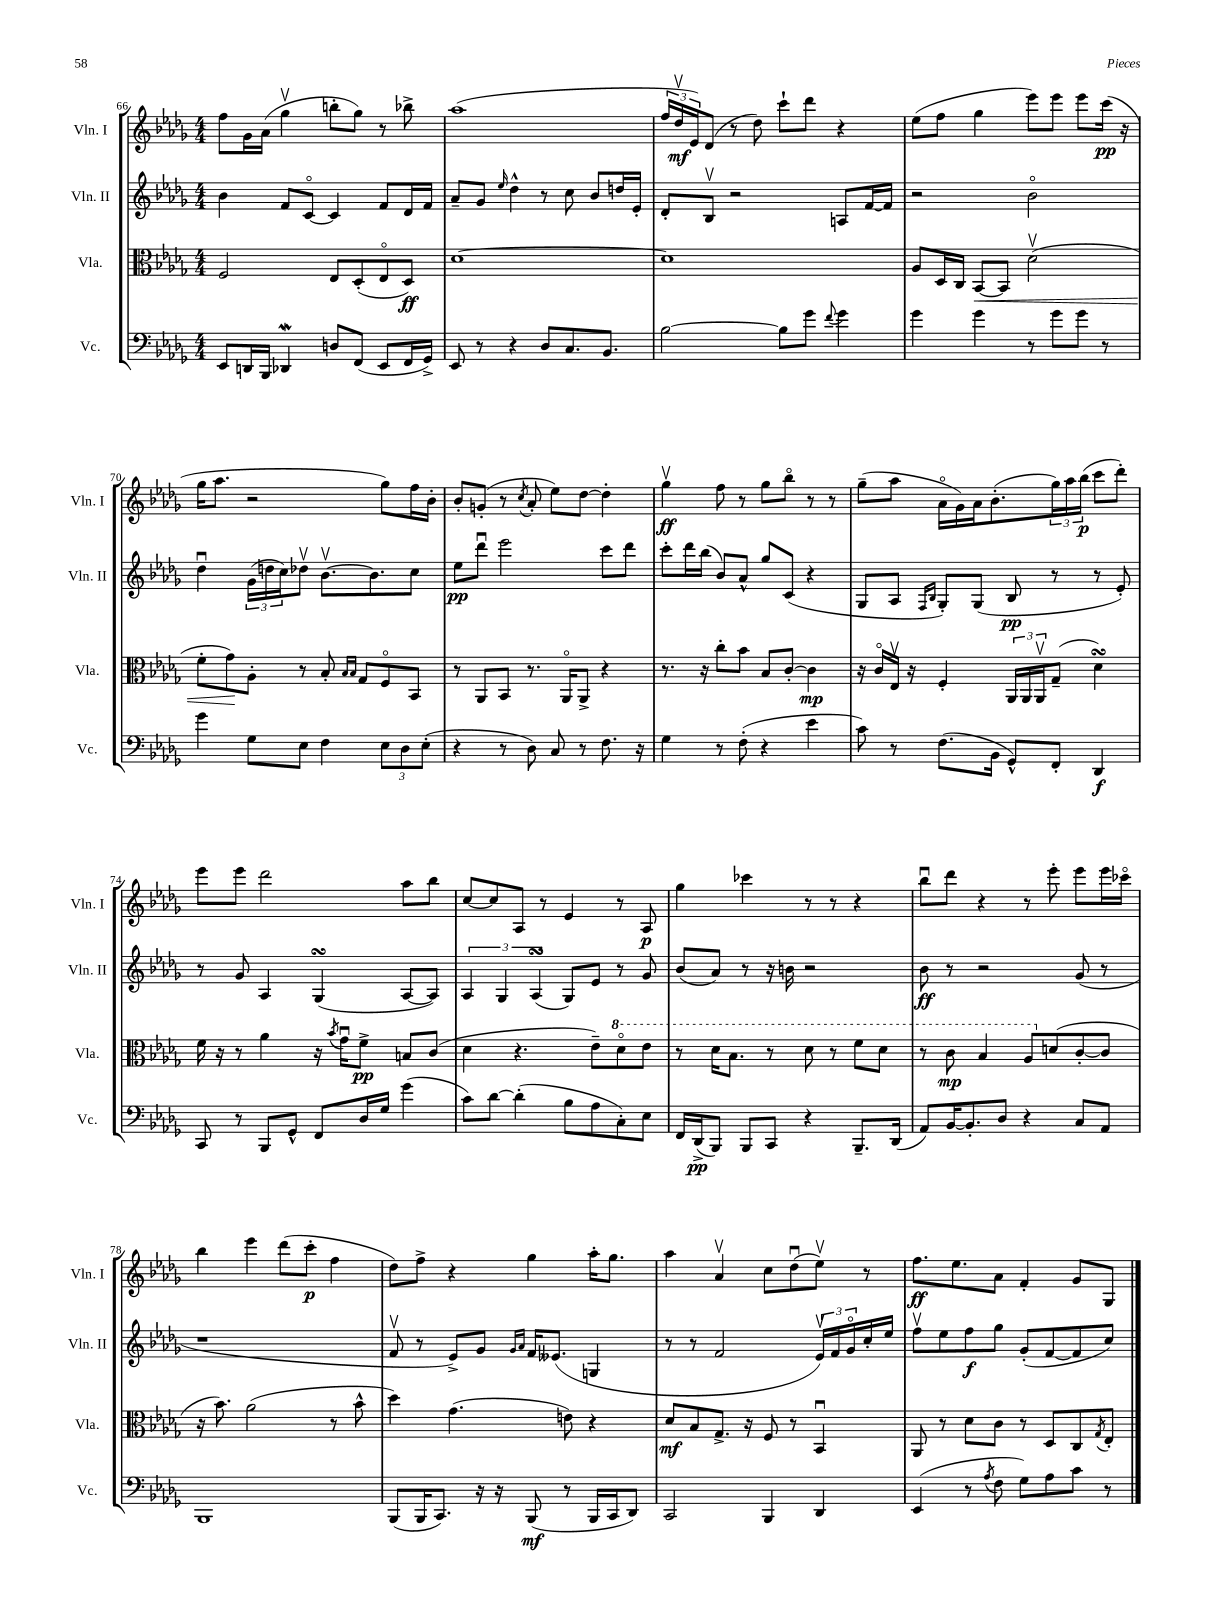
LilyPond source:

<<
\new StaffGroup <<
\new Staff = "s0" \with { instrumentName = "Vln. I" shortInstrumentName = "Vln. I" } {
    \clef treble \key des \major \numericTimeSignature \time 4/4
    f''8 ges'16 aes'16( ges''4\upbow b''8-. ges''8) r8 bes''8-> |
    aes''1( |
    \tuplet 3/2 { f''16 des''16\upbow\mf ees'16) } des'8( r8 des''8) c'''8-! des'''8 r4 |
    ees''8( f''8 ges''4 ees'''8) ees'''8 ees'''8 c'''16\pp( r16 |
    ges''16 aes''8. r2 ges''8) f''16 bes'16-. |
    bes'8-. g'8-.( r8 \acciaccatura { c''8 } aes'8-. ees''8) des''8~ des''4-. |
    ges''4\upbow\ff f''8 r8 ges''8 bes''8\flageolet r8 r8 |
    ges''8--( aes''8 aes'16\flageolet ges'16) aes'16 bes'8.-.( \tuplet 3/2 { ges''16) aes''16 bes''16\p( } c'''8 des'''8-.) |
    ees'''8 ees'''8 des'''2 aes''8 bes''8 |
    c''8~ c''8 aes8 r8 ees'4 r8 aes8\p |
    ges''4 ces'''4 r8 r8 r4 |
    bes''8\downbow des'''8 r4 r8 ees'''8-. ees'''8 ees'''16 ces'''16\flageolet |
    bes''4 ees'''4 des'''8( c'''8-.\p f''4 |
    des''8) f''8-> r4 ges''4 aes''16-. ges''8. |
    aes''4 aes'4\upbow c''8 des''8\downbow( ees''8\upbow) r8 |
    f''8.\ff ees''8. aes'8 f'4-. ges'8 ges8 \bar "|." |
}
\new Staff = "s1" \with { instrumentName = "Vln. II" shortInstrumentName = "Vln. II" } {
    \clef treble \key des \major \numericTimeSignature \time 4/4
    bes'4 f'8 c'8~\flageolet c'4 f'8 des'16 f'16 |
    aes'8-- ges'8 \grace { ees''16 } des''4-^ r8 c''8 bes'8 d''16 ees'16-. |
    des'8-. bes8\upbow r2 a8 f'16~ f'16 |
    r2 bes'2\flageolet |
    des''4\downbow \tuplet 3/2 { ges'16( d''16 c''16) } des''8\upbow bes'8.~\upbow bes'8. c''8 |
    ees''8\pp des'''8\downbow ees'''2 c'''8 des'''8 |
    c'''8-. des'''16 bes''16( bes'8) aes'8-^ ges''8 c'8( r4 |
    ges8 aes8 \grace { f16 bes16 } ges8-.) ges8( bes8\pp r8 r8 ees'8-.) |
    r8 ges'8 aes4 ges4\turn( aes8~ aes8) |
    \tuplet 3/2 { aes4 ges4 aes4\turn( } ges8) ees'8 r8 ges'8 |
    bes'8( aes'8) r8 r16 b'16 r2 |
    bes'8\ff r8 r2 ges'8( r8 |
    r1 |
    f'8\upbow r8 ees'8->) ges'8 \grace { ges'16 aes'16 } f'16 eeses'8.( g4 |
    r8 r8 f'2 \tuplet 3/2 { ees'16\upbow) f'16 ges'16\flageolet } c''16-. ees''16 |
    f''8\upbow ees''8 f''8\f ges''8 ges'8-.( f'8~ f'8 c''8) \bar "|." |
}
\new Staff = "s2" \with { instrumentName = "Vla." shortInstrumentName = "Vla." } {
    \clef alto \key des \major \numericTimeSignature \time 4/4
    f2 ees8 des8-.( ees8\flageolet des8\ff) |
    des'1~ |
    des'1 |
    aes8 des16 c16 bes,8~\< bes,8 des'2\upbow( |
    f'8-. ges'8\!) aes8-. r8 bes8-. \grace { bes16 bes16 } ges8 f8\flageolet bes,8 |
    r8 aes,8 bes,8 r8. aes,16\flageolet aes,8-> r4 |
    r8. r16 c''8-. bes'8 bes8 c'8~-. c'4\mp |
    r16 c'16\flageolet ees16\upbow r16 f4-. \tuplet 3/2 { aes,16 aes,16 aes,16\upbow } ges8--( des'4\turn) |
    f'16 r16 r8 aes'4 r16 \acciaccatura { bes'8 } ges'16\downbow f'8->\pp b8 c'8( |
    des'4 r4. ees'8--) \ottava #1 des''8\flageolet ees''8 |
    r8 des''16 bes'8. r8 des''8 r8 f''8 des''8 |
    r8 c''8\mp bes'4 aes'8 \ottava #0 d'8( c'8~-. c'8 |
    r16 bes'8.) aes'2( r8 bes'8-^ |
    des''4) ges'4.( e'8) r4 |
    des'8\mf bes8 ges8.-> r16 f8 r8 bes,4\downbow |
    aes,8 r8 des'8 c'8 r8 des8 c8 \acciaccatura { ges8 } ees8-. \bar "|." |
}
\new Staff = "s3" \with { instrumentName = "Vc." shortInstrumentName = "Vc." } {
    \clef bass \key des \major \numericTimeSignature \time 4/4
    ees,8 d,16 bes,,16 des,4\mordent d8 f,8( ees,8 f,16 ges,16->) |
    ees,8 r8 r4 des8 c8. bes,8. |
    bes2~ bes8 ges'8 \appoggiatura { f'8 } ges'4 |
    ges'4 ges'4 r8 ges'8 ges'8 r8 |
    ges'4 ges8 ees8 f4 \tuplet 3/2 { ees8 des8 ees8-.( } |
    r4 r8 des8) c8 r8 f8. r16 |
    ges4 r8 f8-.( r4 ees'4 |
    c'8) r8 f8.( bes,16 ges,8-^) f,8-. des,4\f |
    c,8 r8 bes,,8 ges,8-^ f,8 des16 ges16 ges'4( |
    c'8) des'8~ des'4-.( bes8 aes8 c8-.) ees8 |
    f,16 des,16->\pp( bes,,8) bes,,8 c,8 r4 bes,,8.-- des,16( |
    aes,8) bes,16~ bes,8.-. des8 r4 c8 aes,8 |
    bes,,1 |
    bes,,8( bes,,16 c,8.) r16 r16 bes,,8\mf( r8 bes,,16 c,16 des,8) |
    c,2 bes,,4 des,4 |
    ees,4( r8 \acciaccatura { aes8 } f8 ges8) aes8 c'8 r8 \bar "|." |
}
>>
>>
\layout { \context { \Score currentBarNumber = #66 } }
